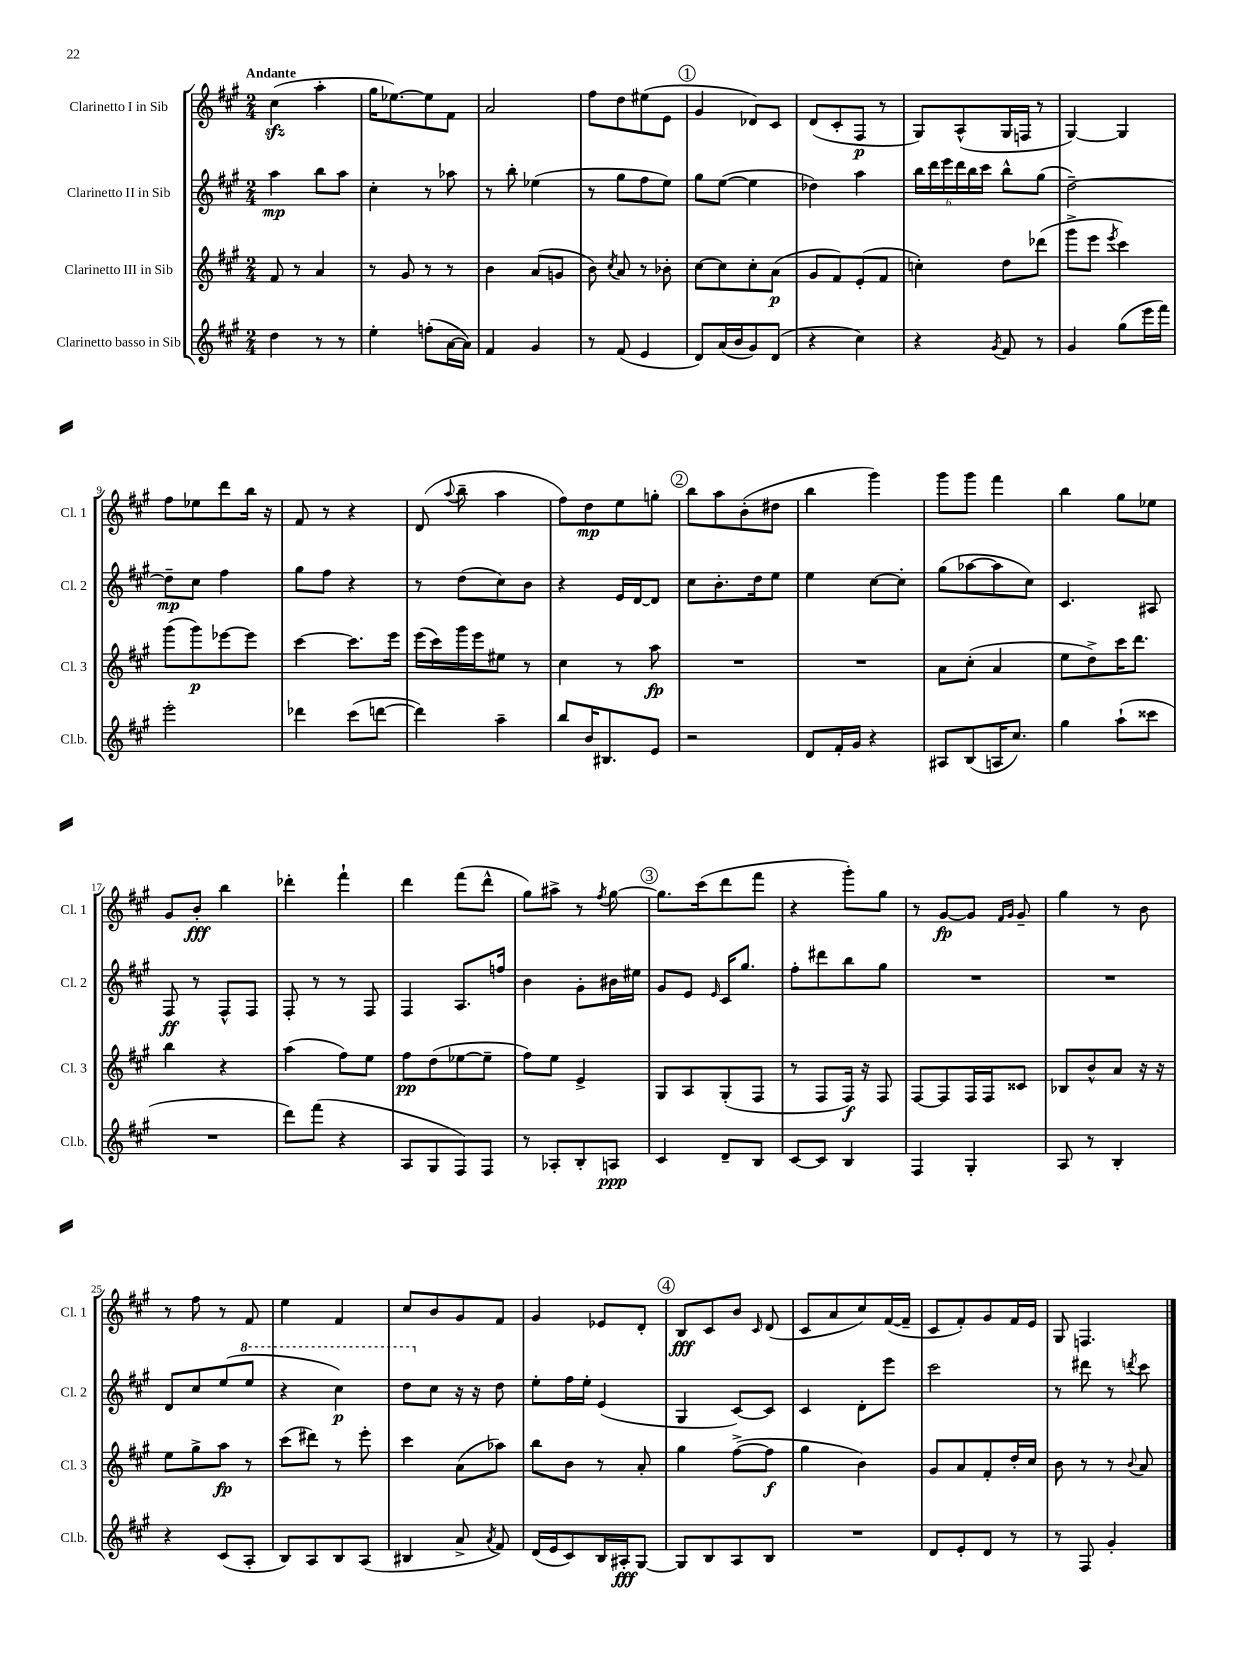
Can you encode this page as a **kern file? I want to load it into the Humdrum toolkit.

**kern	**kern	**kern	**kern
*staff4	*staff3	*staff2	*staff1
*clefG2	*clefG2	*clefG2	*clefG2
*k[f#c#g#]	*k[f#c#g#]	*k[f#c#g#]	*k[f#c#g#]
*M2/4	*M2/4	*M2/4	*M2/4
4dd	8f#	4aa	(4cc#
.	8r	.	.
8r	4a	8bb	4aa'
8r	.	8aa	.
=	=	=	=
4ee'	8r	4cc#'	16gg#
.	.	.	[8.ee-)
.	8g#	.	.
(8ff'	8r	8r	8ee-]
[16a	8r	8aa-	8f#
16a])	.	.	.
=	=	=	=
4f#	4b	8r	2a
.	.	8bb'	.
4g#	(8a	(4ee-	.
.	8g	.	.
=	=	=	=
8r	8b)	8r	8ff#
.	8qcc#	.	.
(8f#	8a	8gg#	8dd
4e	8r	8ff#	(8ee#
.	8b-'	8ee)	8e
=	=	=	=
8d)	[8cc#	8gg#	4g#
(16a	8cc#]	([8ee	.
16b	.	.	.
8g#)	8cc#'	4ee]	8d-)
(8d	(8a	.	8c#
=	=	=	=
4r	8g#	4dd-)	(8d
.	8f#)	.	8c#'
4cc#)	(8e'	4aa	8F#
.	8f#	.	8r
=	=	=	=
4r	4cc')	24bb	8G#)
.	.	24ddd	.
.	.	24eee	.
.	.	24ddd	(8A^^
.	.	24bb	.
.	.	24ccc#	.
8qg#	.	.	.
8f#	8dd	8bb^^	16G#
.	.	.	16F
8r	(8ddd-	(8gg#	8r
=	=	=	=
4g#	8ggg#^	[2dd~)	[4G#)
.	8eee	.	.
.	8qeee	.	.
(8gg#	4ccc#)	.	4G#]
16eee	.	.	.
16fff#)	.	.	.
=	=	=	=
2eee'	(8ggg#	8dd~]	8ff#
.	8ggg#)	8cc#	8ee-
.	[8eee-	4ff#	8ddd
.	8eee-]	.	16bb
.	.	.	16r
=	=	=	=
4ddd-	[4ccc#	8gg#	8f#
.	.	8ff#	8r
(8ccc#	8.ccc#]	4r	4r
[8ddd	.	.	.
.	16eee	.	.
=	=	=	=
4ddd])	(16eee	8r	(8d
.	16ccc#)	.	.
.	.	.	8qqaa
.	16ggg#	(8dd	8bb~
.	16eee	.	.
4aa~	8ee#	8cc#)	4aa
.	8r	8b	.
=	=	=	=
8bb	4cc#	4r	8ff#)
16b	.	.	8dd
8.B#	.	.	.
.	8r	16e	8ee
.	.	[16d	.
8e	8aa	8d]	8gg'
=	=	=	=
2r	2r	8cc#	8bb
.	.	8.b'	8aa
.	.	.	(8b'
.	.	16dd	.
.	.	8ee	8dd#
=	=	=	=
8d	2r	4ee	4bb
16f#'	.	.	.
16g#	.	.	.
4r	.	[8cc#	4ggg#)
.	.	8cc#']	.
=	=	=	=
8A#	8a	(8gg#	8ggg#
(8B	(8cc#'	[8aa-	8ggg#
16A	4a	8aa-]	4fff#
8.cc#)	.	.	.
.	.	8cc#)	.
=	=	=	=
4gg#	8ee	4.c#	4bb
.	8dd^)	.	.
(8aa`	16ccc#	.	8gg#
.	8.ddd	.	.
8ccc##	.	8A#	8ee-
=	=	=	=
2r	4bb	8F#	8g#
.	.	8r	8b'
.	4r	8F#^^	4bb
.	.	8F#	.
=	=	=	=
8ddd)	(4aa	8F#'	4ddd-'
(8fff#	.	8r	.
4r	8ff#)	8r	4fff#`
.	8ee	8F#	.
=	=	=	=
8A	8ff#	4F#	4ddd
8G#	(8dd	.	.
8F#)	[8ee-	8.A	(8fff#
8F#	8ee-~]	.	8ddd^^
.	.	16ff	.
=	=	=	=
8r	8ff#)	4b	8gg#)
8A-'	8ee	.	8aa#^
8B'	4e^	8g#'	8r
.	.	.	8qff#
8A	.	16b#	[8gg#
.	.	16ee#	.
=	=	=	=
4c#	8G#	8g#	8.gg#]
.	8A	8e	.
.	.	.	(16ccc#
.	.	16qqe	.
8d~	(8G#'	16c#	8ddd
.	.	8.gg#	.
8B	8F#	.	8fff#
=	=	=	=
[8c#	8r	8ff#'	4r
8c#]	8F#	8ddd#	.
4B	16F#)	8bb	8ggg#')
.	16r	.	.
.	8F#	8gg#	8gg#
=	=	=	=
4F#	[8F#	2r	8r
.	8F#]	.	[8g#
4G#'	16F#	.	8g#]
.	16F#	.	.
.	.	.	16qqf#
.	.	.	16qqg#
.	8c##	.	8g#~
=	=	=	=
8A	8B-	2r	4gg#
8r	8b^^	.	.
4B'	8a	.	8r
.	16r	.	8b
.	16r	.	.
=	=	=	=
4r	8ee	8d	8r
.	8gg#^	8cc#	8ff#
(8c#	8aa	(8ee	8r
8A'	8r	8eee	8f#
=	=	=	=
8B)	(8ccc#	4r	4ee
8A	8ddd#)	.	.
8B	8r	4ccc#)	4f#
(8A	8eee'	.	.
=	=	=	=
4B#	4ccc#	8ddd	8cc#
.	.	8cc#	8b
8a^	(8a	16r	8g#
.	.	16r	.
8qa	.	.	.
8f#)	8aa-)	8dd	8f#
=	=	=	=
(16d	8bb	8ee'	4g#
16e	.	.	.
8c#)	8b	16ff#	.
.	.	16ee'	.
16B	8r	(4e	8e-
16A#'	.	.	.
[8G#	8a'	.	8d'
=	=	=	=
8G#]	4gg#	4G#	8B
8B	.	.	8c#
8A	([8ff#^	[8c#)	8b
.	.	.	16qqc#
8B	8ff#]	8c#]	(8d
=	=	=	=
2r	4gg#	4c#	8c#
.	.	.	8a
.	4b)	8d'	8cc#)
.	.	8eee	([16f#
.	.	.	16f#~]
=	=	=	=
8d	8g#	2ccc#	8c#
8e'	8a	.	8f#')
8d	8f#'	.	8g#
8r	16dd'	.	16f#
.	16cc#	.	16e
=	=	=	=
8r	8b	8r	8G#
8F#	8r	8ddd#	4.F
4g#'	8r	8r	.
.	8qqb	8qddd	.
.	8a	8ccc#	.
==	==	==	==
*-	*-	*-	*-
